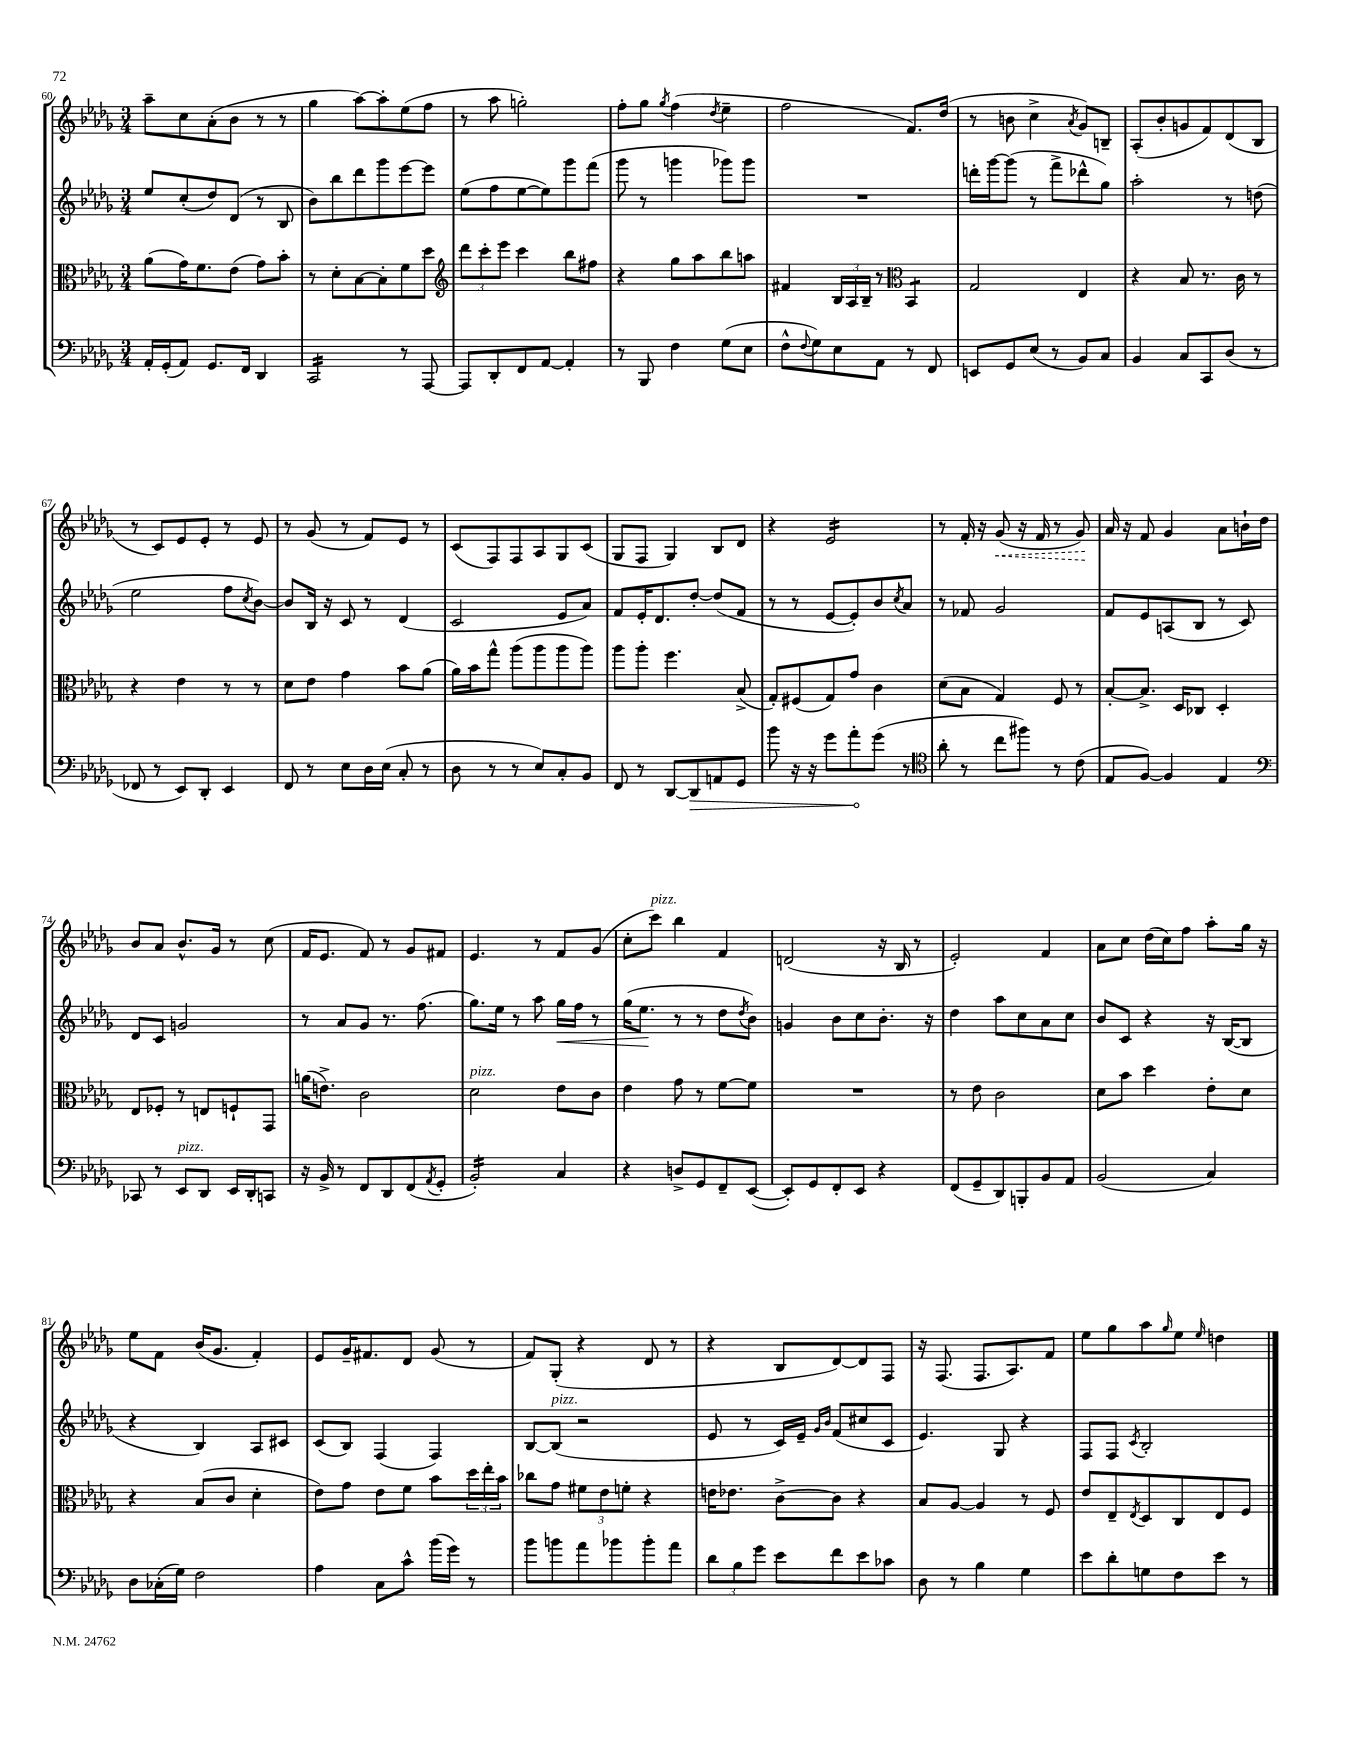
<<
\new StaffGroup <<
\new Staff = "s0" {
    \clef treble \key des \major \numericTimeSignature \time 3/4
    aes''8-- c''8 aes'8-.( bes'8 r8 r8 |
    ges''4 aes''8~) aes''8-. ees''8( f''8 |
    r8 aes''8 g''2-.) |
    f''8-. ges''8 \acciaccatura { ges''8 } f''4( \acciaccatura { des''8 } ees''4-- |
    f''2 f'8.) des''16( |
    r8 b'8 c''4-> \acciaccatura { aes'8 } ges'8) b8-- |
    aes8-.( bes'8-. g'8 f'8) des'8( bes8 |
    r8 c'8) ees'8 ees'8-. r8 ees'8 |
    r8 ges'8( r8 f'8) ees'8 r8 |
    c'8( f8) f8 aes8 ges8 c'8( |
    ges8 f8 ges4) bes8 des'8 |
    r4 ees'2:16 |
    r8 f'16-. r16 \once \override Hairpin.style = #'dashed-line ges'8\<( r16 f'16 r8 ges'8\!) |
    aes'16 r16 f'8 ges'4 aes'8 b'16-! des''16 |
    bes'8 aes'8 bes'8.-^ ges'16 r8 c''8( |
    f'16 ees'8. f'8) r8 ges'8 fis'8 |
    ees'4. r8 f'8 ges'8( |
    c''8-. c'''8^\markup { \italic "pizz." }) bes''4 f'4 |
    d'2( r16 bes16 r8 |
    ees'2-.) f'4 |
    aes'8 c''8 des''16( c''16) f''8 aes''8-. ges''16 r16 |
    ees''8 f'8 bes'16( ges'8. f'4-.) |
    ees'8 ges'16-- fis'8. des'8 ges'8( r8 |
    f'8) ges8-.( r4 des'8 r8 |
    r4 bes8 des'8~) des'8 f8 |
    r16 f8.( f8. aes8.) f'8 |
    ees''8 ges''8 aes''8 \grace { ges''16 } ees''8 \grace { ees''16 } d''4 \bar "|." |
}
\new Staff = "s1" {
    \clef treble \key des \major \numericTimeSignature \time 3/4
    ees''8 c''8-.( des''8) des'8( r8 bes8 |
    bes'8) bes''8 des'''8 ges'''8 ees'''8~ ees'''8 |
    ees''8( f''8 ees''8~ ees''8) ges'''8 f'''8( |
    ges'''8 r8 g'''4 ges'''8) ges'''8 |
    R2. |
    d'''16-. ges'''16~ ges'''8( r8 f'''8-> des'''8-^ ges''8) |
    aes''2-. r8 d''8( |
    ees''2 f''8 \acciaccatura { c''8 } bes'8~) |
    bes'8 bes16 r16 c'8 r8 des'4( |
    c'2 ees'8 aes'8) |
    f'8 ees'16-. des'8. des''8~-. des''8( f'8 |
    r8 r8 ees'8~ ees'8-.) bes'8 \acciaccatura { c''8 } aes'8 |
    r8 fes'8 ges'2 |
    f'8 ees'8 a8( bes8 r8 c'8) |
    des'8 c'8 g'2 |
    r8 aes'8 ges'8 r8. f''8.( |
    ges''8.) ees''16 r8 aes''8 ges''16\< f''16 r8 |
    ges''16( ees''8.\! r8 r8 des''8 \acciaccatura { des''8 } bes'8) |
    g'4 bes'8 c''8 bes'8.-. r16 |
    des''4 aes''8 c''8 aes'8 c''8 |
    bes'8 c'8 r4 r16 bes16~( bes8 |
    r4 bes4) aes8 cis'8 |
    c'8( bes8) f4( f4) |
    bes8~ bes8^\markup { \italic "pizz." }( r2 |
    ees'8 r8 c'16) ees'16-- \grace { ges'16 bes'16 } f'8( cis''8 c'8 |
    ees'4.) ges8 r4 |
    f8 f8 \acciaccatura { c'8 } bes2-. \bar "|." |
}
\new Staff = "s2" {
    \clef alto \key des \major \numericTimeSignature \time 3/4
    aes'8( ges'16) f'8. ees'8( ges'8) bes'8-. |
    r8 des'8-. bes8~ bes8-. f'8 des''8 |
    \clef treble \tuplet 3/2 { des'''8 c'''8-. ees'''8 } c'''4 bes''8 fis''8 |
    r4 ges''8 aes''8 bes''8 a''8 |
    fis'4 \tuplet 3/2 { bes16 aes16 bes16-- } r8 \clef alto bes,4:8 |
    ges2 ees4 |
    r4 bes8 r8. c'16 r8 |
    r4 ees'4 r8 r8 |
    des'8 ees'8 ges'4 bes'8 aes'8( |
    aes'16) bes'16 ges''8-^ aes''8( aes''8 aes''8 aes''8) |
    aes''8 aes''8-. f''4. bes8->( |
    ges8-.) fis8( ges8) ges'8 c'4 |
    des'8( bes8 ges4) f8 r8 |
    bes8~-. bes8.-> des16 ces8 des4-. |
    ees8 fes8-. r8 e8 f8-! ges,8 |
    a'16( e'8.->) c'2 |
    des'2^\markup { \italic "pizz." } ees'8 c'8 |
    ees'4 ges'8 r8 f'8~ f'8 |
    R2. |
    r8 ees'8 c'2 |
    des'8 bes'8 des''4 ees'8-. des'8 |
    r4 bes8( c'8 des'4-. |
    ees'8) ges'8 ees'8 f'8 bes'8 \tuplet 3/2 { des''16 ees''16-. bes'16 } |
    ces''8 ges'8 \tuplet 3/2 { fis'8 ees'8 f'8-. } r4 |
    e'16 ees'8. c'8~-> c'8 r4 |
    bes8 aes8~ aes4 r8 f8 |
    ees'8 ees8-- \acciaccatura { ees8 } des8 c8 ees8 f8 \bar "|." |
}
\new Staff = "s3" {
    \clef bass \key des \major \numericTimeSignature \time 3/4
    aes,16-. ges,16-.( aes,8) ges,8. f,16 des,4 |
    c,2:16 r8 aes,,8~ |
    aes,,8 des,8-. f,8 aes,8~ aes,4-. |
    r8 bes,,8 f4 ges8( ees8 |
    f8-^ \appoggiatura { f8 } ges8) ees8 aes,8 r8 f,8 |
    e,8 ges,8 ees8( r8 bes,8) c8 |
    bes,4 c8 c,8 des8( r8 |
    fes,8 r8 ees,8) des,8-. ees,4 |
    f,8 r8 ees8 des16 ees16( c8-. r8 |
    des8 r8 r8 ees8) c8-. bes,8 |
    f,8 r8 des,8~ \once \override Hairpin.circled-tip = ##t des,8\> a,8 ges,8 |
    bes'8 r16 r16 ges'8 aes'8-.\! ges'8( r8 |
    \clef tenor aes'8-. r8 c''8 fis''8) r8 c'8( |
    ees8 f8~) f4 ees4 |
    \clef bass ces,8 r8 ees,8^\markup { \italic "pizz." } des,8 ees,16 des,16-. c,8 |
    r16 bes,16-> r8 f,8 des,8 f,8( \acciaccatura { aes,8 } ges,8-. |
    bes,2:16-.) c4 |
    r4 d8-> ges,8 f,8-- ees,8~( |
    ees,8-.) ges,8 f,8-. ees,8 r4 |
    f,8( ges,8-- des,8) b,,8-. bes,8 aes,8 |
    bes,2( c4) |
    des8 ces16-.( ges16) f2 |
    aes4 c8 c'8-^ bes'16( ges'16) r8 |
    bes'8 b'8 aes'8 bes'8 bes'8-. aes'8 |
    \tuplet 3/2 { des'8 bes8 ges'8 } ees'8 f'8 ees'8 ces'8 |
    des8 r8 bes4 ges4 |
    ees'8 des'8-. g8 f8 ees'8 r8 \bar "|." |
}
>>
>>
\layout { \context { \Score currentBarNumber = #60 } }
